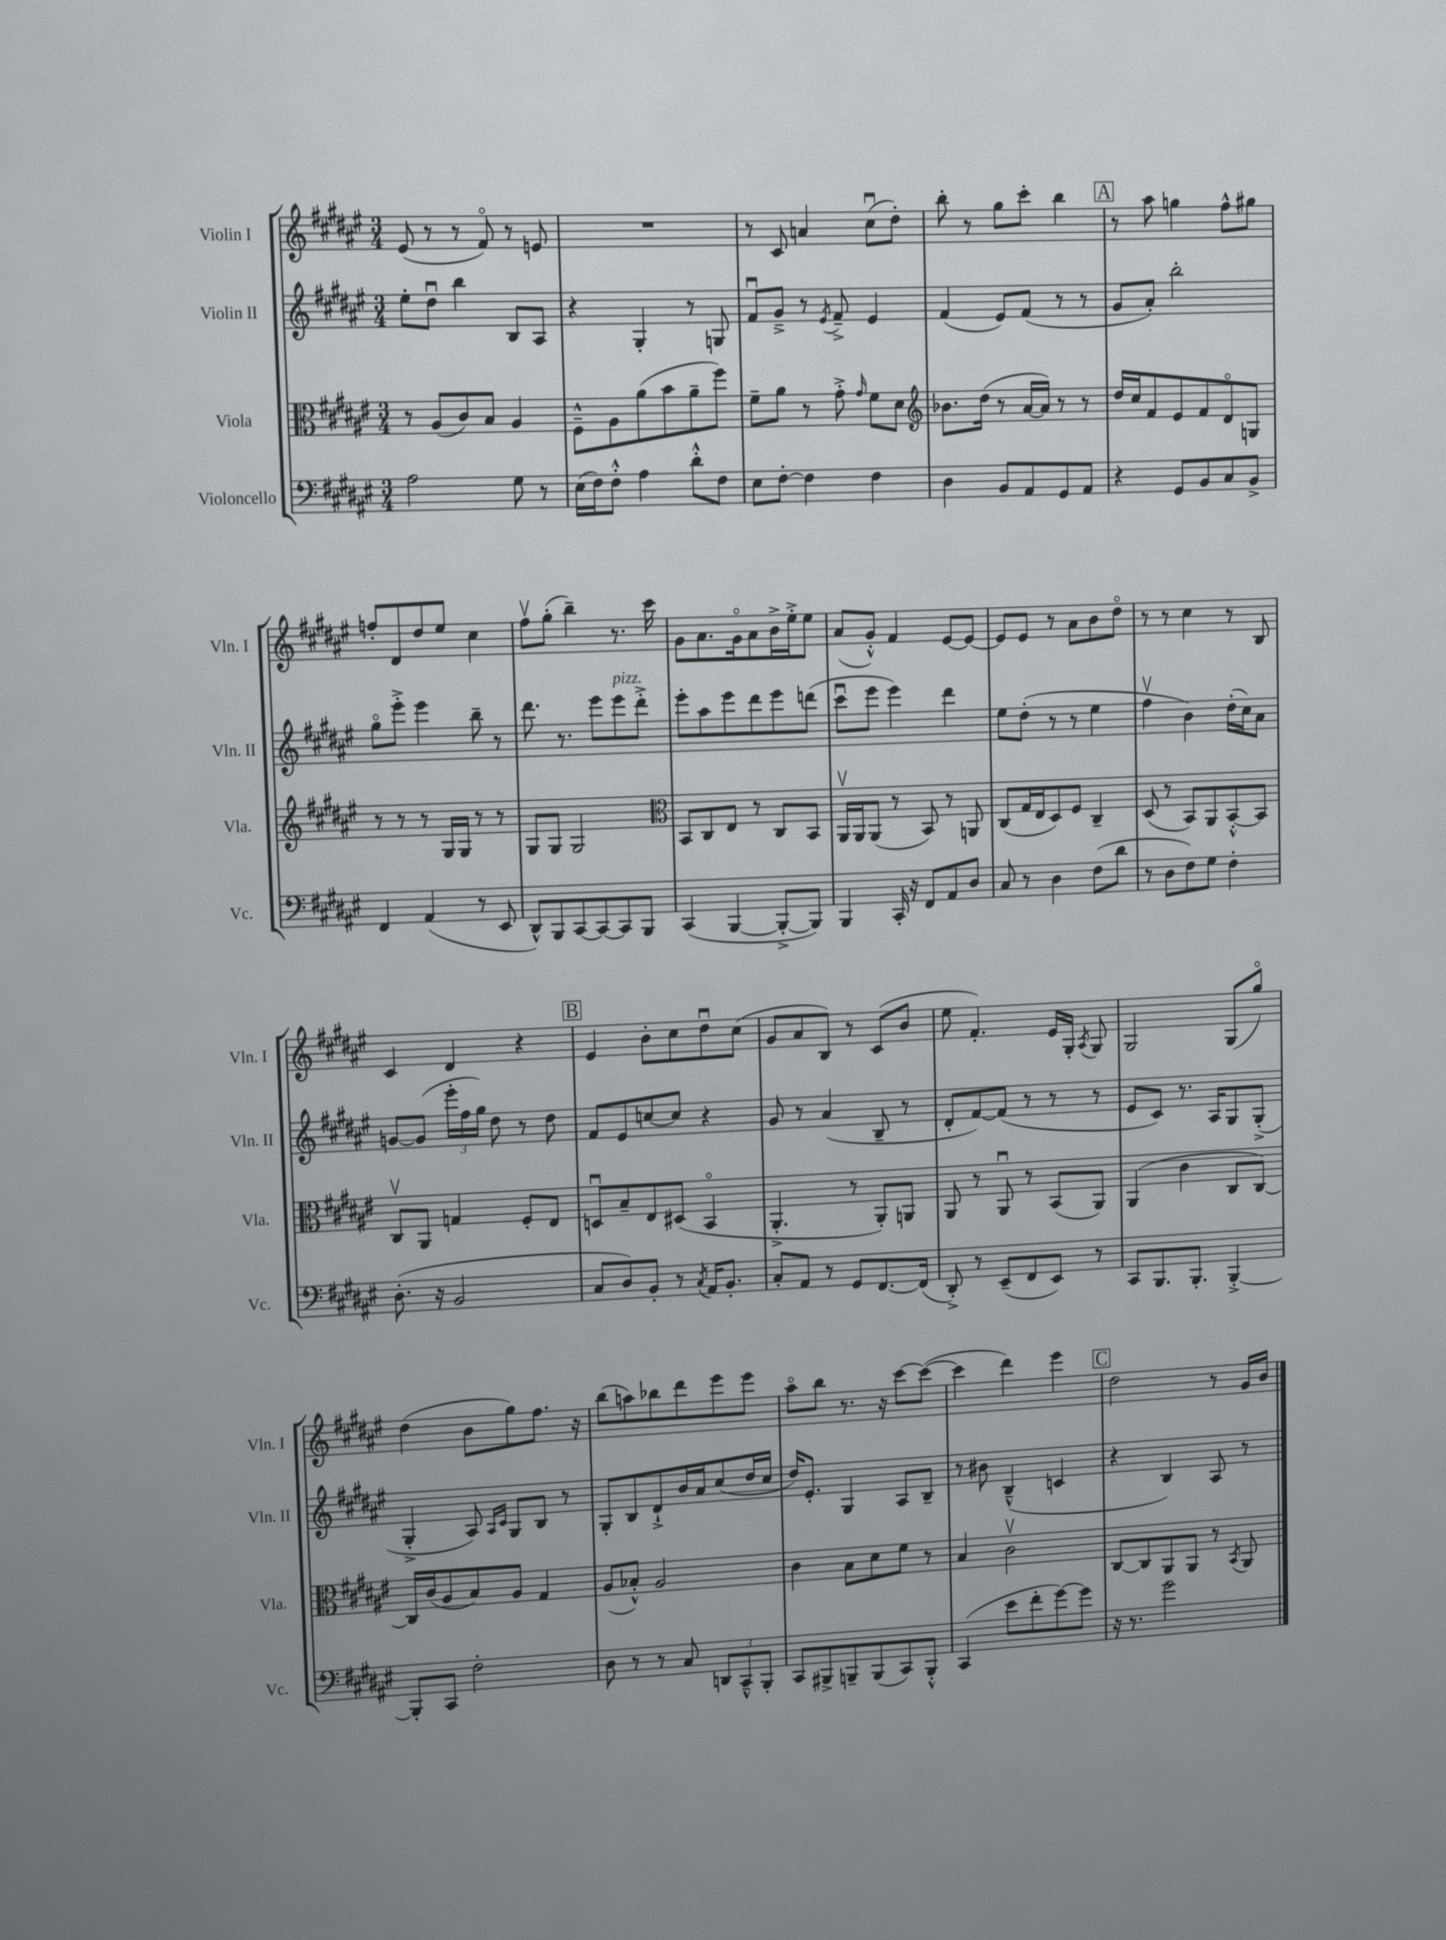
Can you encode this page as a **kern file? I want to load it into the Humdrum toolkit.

**kern	**kern	**kern	**kern
*part4	*part3	*part2	*part1
*staff4	*staff3	*staff2	*staff1
*I"Violoncello	*I"Viola	*I"Violin II	*I"Violin I
*I'Vc.	*I'Vla.	*I'Vln. II	*I'Vln. I
*clefF4	*clefC3	*clefG2	*clefG2
*k[f#c#g#d#a#e#]	*k[f#c#g#d#a#e#]	*k[f#c#g#d#a#e#]	*k[f#c#g#d#a#e#]
*M3/4	*M3/4	*M3/4	*M3/4
=1	=1	=1	=1
2A#\	8r	8ee#'\L	(8e#/
.	(8A#/L	8dd#u\J	8r
.	8c#/)	4bb\	8r
.	8B/J	.	8f#/)
8G#\	4A#/	8B/L	8r
8r	.	8A#/J	8en/
=2	=2	=2	=2
(16E#\LL	8F#~^^\L	4r	2.r
16F#\J)	.	.	.
8F#'^^\J	8A#\	.	.
4A#\	(8a#\	4G#'/	.
.	8b\	.	.
8d#'^^\L	8a#~\	8r	.
8F#\J	8ff#\J)	8Gn/	.
=3	=3	=3	=3
8E#\L	8f#~\L	8f#u/L	8r
[8F#'\J	8a#\J	8g#~^/J	8c#/
4F#\]	8r	8r	4an/
.	.	8qe#/	.
.	8g#'^\	8f#~^/	.
.	16qqg#/	.	.
4F#\	8f#\L	4e#/	(8cc#u\L
.	8d#\J	.	8dd#'\J)
=4	=4	=4	=4
*	*clefG2	*	*
4D#\	8.b-X\L	(4f#/	8bb'\
.	.	.	8r
.	(16dd#\Jk	.	.
8BB/L	8r	8e#/L)	8gg#\L
8AA#/	[16a#/LL	(8f#/J	8ccc#'\J
.	16a#/JJ])	.	.
8GG#/	8r	8r	4bb\
8AA#/J	8r	8r	.
!!LO:REH:place=s1:t=A
=5	=5	=5	=5
4r	16dd#/LL	8g#/L	8r
.	16cc#/J	.	.
.	8f#/	8a#'/J)	8aa#\
8GG#/L	8e#/	2bb'\	4ggn\
8BB/	8f#/	.	.
8C#/	8d#/	.	8ff#^^\L
8BB^/J	8Gn/J	.	8gg#X\J
!!LO:LB:g=z
=6	=6	=6	=6
4FF#/	8r	8gg#\L	8ffn'/L
.	8r	8eee#'^\J	8d#/
(4AA#/	8r	4eee#\	8dd#/
.	16G#/LL	.	8ee#/J
.	16G#/JJ	.	.
8r	8r	8bb~\	4cc#\
8EE#/	8r	8r	.
=7	=7	=7	=7
8DD#^^/L)	8G#/L	8.ddd#\	8ff#v\L
8BBB/	8G#/J	.	(8gg#'\J
.	.	8.r	.
[8CC#/	2G#/	.	4bb~\)
8CC#/_	.	8eee#\L	.
!	!	!LO:TX:a:i:t=pizz.	!
8CC#/]	.	8eee#\	8.r
8BBB/J	.	8ddd#'^\J	.
.	.	.	16ccc#\
=8	=8	=8	=8
*	*clefC3	*	*
(4CC#/	8BB/L	8eee#'\L	8g#\L
.	8C#/	8aa#\	8.a#\
[4BBB/	8E#/J	8eee#\	.
.	.	.	16g#\k
.	8r	8ddd#\	8a#\
8BBB'^/L_	8C#/L	8eee#\	16b^\L
.	.	.	16ee#'^\J
8BBB/J])	8BB/J	(8dddn\J	8ee#\J
=9	=9	=9	=9
4BBB/	16AA#v/LL	8ccc#u\L	(8a#/L
.	16AA#/J	.	.
.	(8AA#/J	8eee#\J	8g#'^^/J)
16CC#'/	8r	4eee#\)	4f#/
16r	.	.	.
8FF#/L	8BB/)	.	.
8AA#/	8r	4ddd#\	[8e#/L
8D#/J	8AAn/	.	8e#/J_
=10	=10	=10	=10
8C#/	(8C#/L	8ee#\L	8e#/L]
8r	16G#/L	(8dd#'\J	8e#/J
.	16E#/J	.	.
4D#\	8D#/)	8r	8r
.	8F#/J	8r	8a#\L
(8F#\L	4C#~/	4ee#\	8b\
8d#\J	.	.	8dd#\J
=11	=11	=11	=11
8r	(8D#/	4ff#v\	8r
8D#\L	8r	.	8r
8F#\)	8BB/L)	4b\)	4cc#\
8G#\J	8AA#/	.	.
4F#'\	[8BB'^^/	(16dd#'\LL	8r
.	.	16cc#\J)	.
.	8BB/J]	8a#\J	8B/
!!LO:LB:g=z
=12	=12	=12	=12
(8.D#'\	8C#v/L	[8gn/L	4c#/
.	8AA#/J	(8g/J]	.
16r	.	.	.
2BB/	4Gn/	24eee#'\LL	4d#/
.	.	24ff#\	.
.	.	24gg#\JJ)	.
.	.	8dd#\	.
.	8F#'/L	8r	4r
.	8E#/J	8dd#\	.
!!LO:REH:place=s1:t=B
=13	=13	=13	=13
8C#/L	8Dnu/L	8f#/L	4e#/
8D#/)	8B~/	8e#/	.
8BB'/J	8E#/	[8ccn/	8b'\L
8r	(8D#X/J	8cc/J]	8cc#\
8qC#/	.	.	.
16AA#/KL	4BB/	4r	8dd#u\
8.BB'/J	.	.	.
.	.	.	(8cc#\J
=14	=14	=14	=14
8C#'/L	4.AA#'^/	8g#/	8g#/L
8AA#/J	.	8r	8a#/
8r	.	(4a#/	8B/J)
8GG#/L	8r	.	8r
[8.FF#/	8AA#'/L)	8B~/	(8c#/L
.	8AAn/J	8r	8b/J
(16FF#/Jk]	.	.	.
=15	=15	=15	=15
8DD#'^/)	8AA#/	8d#'/L	8ee#\
8r	8r	[8f#/)	4.f#'/)
(8EE#~/L	8AA#u/	(8f#/J]	.
8FF#/	8r	8r	.
8EE#/J)	(8BB/L	8r	16e#/LL
.	.	.	16G#'/JJ
.	.	.	8qA#/
8r	8AA#/J)	8r	8G#/
=16	=16	=16	=16
8CC#/L	(4AA#/	8e#/L	2G#/
8.BBB/	.	8c#/J)	.
.	4c#\	8.r	.
8.BBB'/J	.	.	.
.	.	16A#/KL	.
[4BBB'^/	8C#/L	8G#/	(8G#/L
.	[8C#/J)	(8G#'^/J	8gg#/J)
!!LO:LB:g=z
=17	=17	=17	=17
8BBB'/L]	16C#/LL]	4G#'^/	(4dd#\
.	(16c#/J	.	.
8CC#/J	8A#/	.	.
2F#'\	8B/)	8A#/)	8b\L
.	.	16qqA#/LL	.
.	.	16qqc#/JJ	.
.	8A#/J	8G#/L	8gg#\)
.	4G#/	8B/J	8.ff#\J
.	.	8r	.
.	.	.	16r
=18	=18	=18	=18
8D#\	(8A#/L	8G#'/L	(8bb\L
8r	8B-X'^^/J)	8B/	8aan\)
8r	2A#/	8d#`^/	8bb-X\
8C#/	.	16b/L	8ddd#\
.	.	16a#/J	.
12DDn/L	.	(8cc#/	8eee#\
12CC#~^^/	.	.	.
.	.	16dd#/L	8eee#\J
12BBB'/J	.	.	.
.	.	16cc#/JJ	.
=19	=19	=19	=19
8CC#/L	4c#\	16dd#/KL)	8aa#\L
.	.	8.e#'/J	.
8BBB#X^/	.	.	8bb\J
8BBBn~/	8B\L	4G#/	8.r
(8BBB/	8d#\	.	.
.	.	.	16r
8CC#/)	8f#\J	8A#/L	[8ccc#\L
8BBB'^^/J	8r	8B~/J	(8ccc#\J_
=20	=20	=20	=20
(4CC#/	4B/	8r	4ccc#\]
.	.	8b#X\	.
8e#\L	2c#v\	(4B~^^/	4ddd#\)
8f#'\	.	.	.
[8g#\)	.	4cn/	4eee#\
8g#\J]	.	.	.
!!LO:REH:place=s1:t=C
=21	=21	=21	=21
16r	[8C#/L	4r	2dd#\
8.r	.	.	.
.	8C#/]	.	.
2g#\	8AA#/	4B/)	.
.	8AA#/J	.	.
.	8r	8A#/	8r
.	8qBB/	.	.
.	8AA#/	8r	16g#/LL
.	.	.	16b/JJ
==	==	==	==
*-	*-	*-	*-
